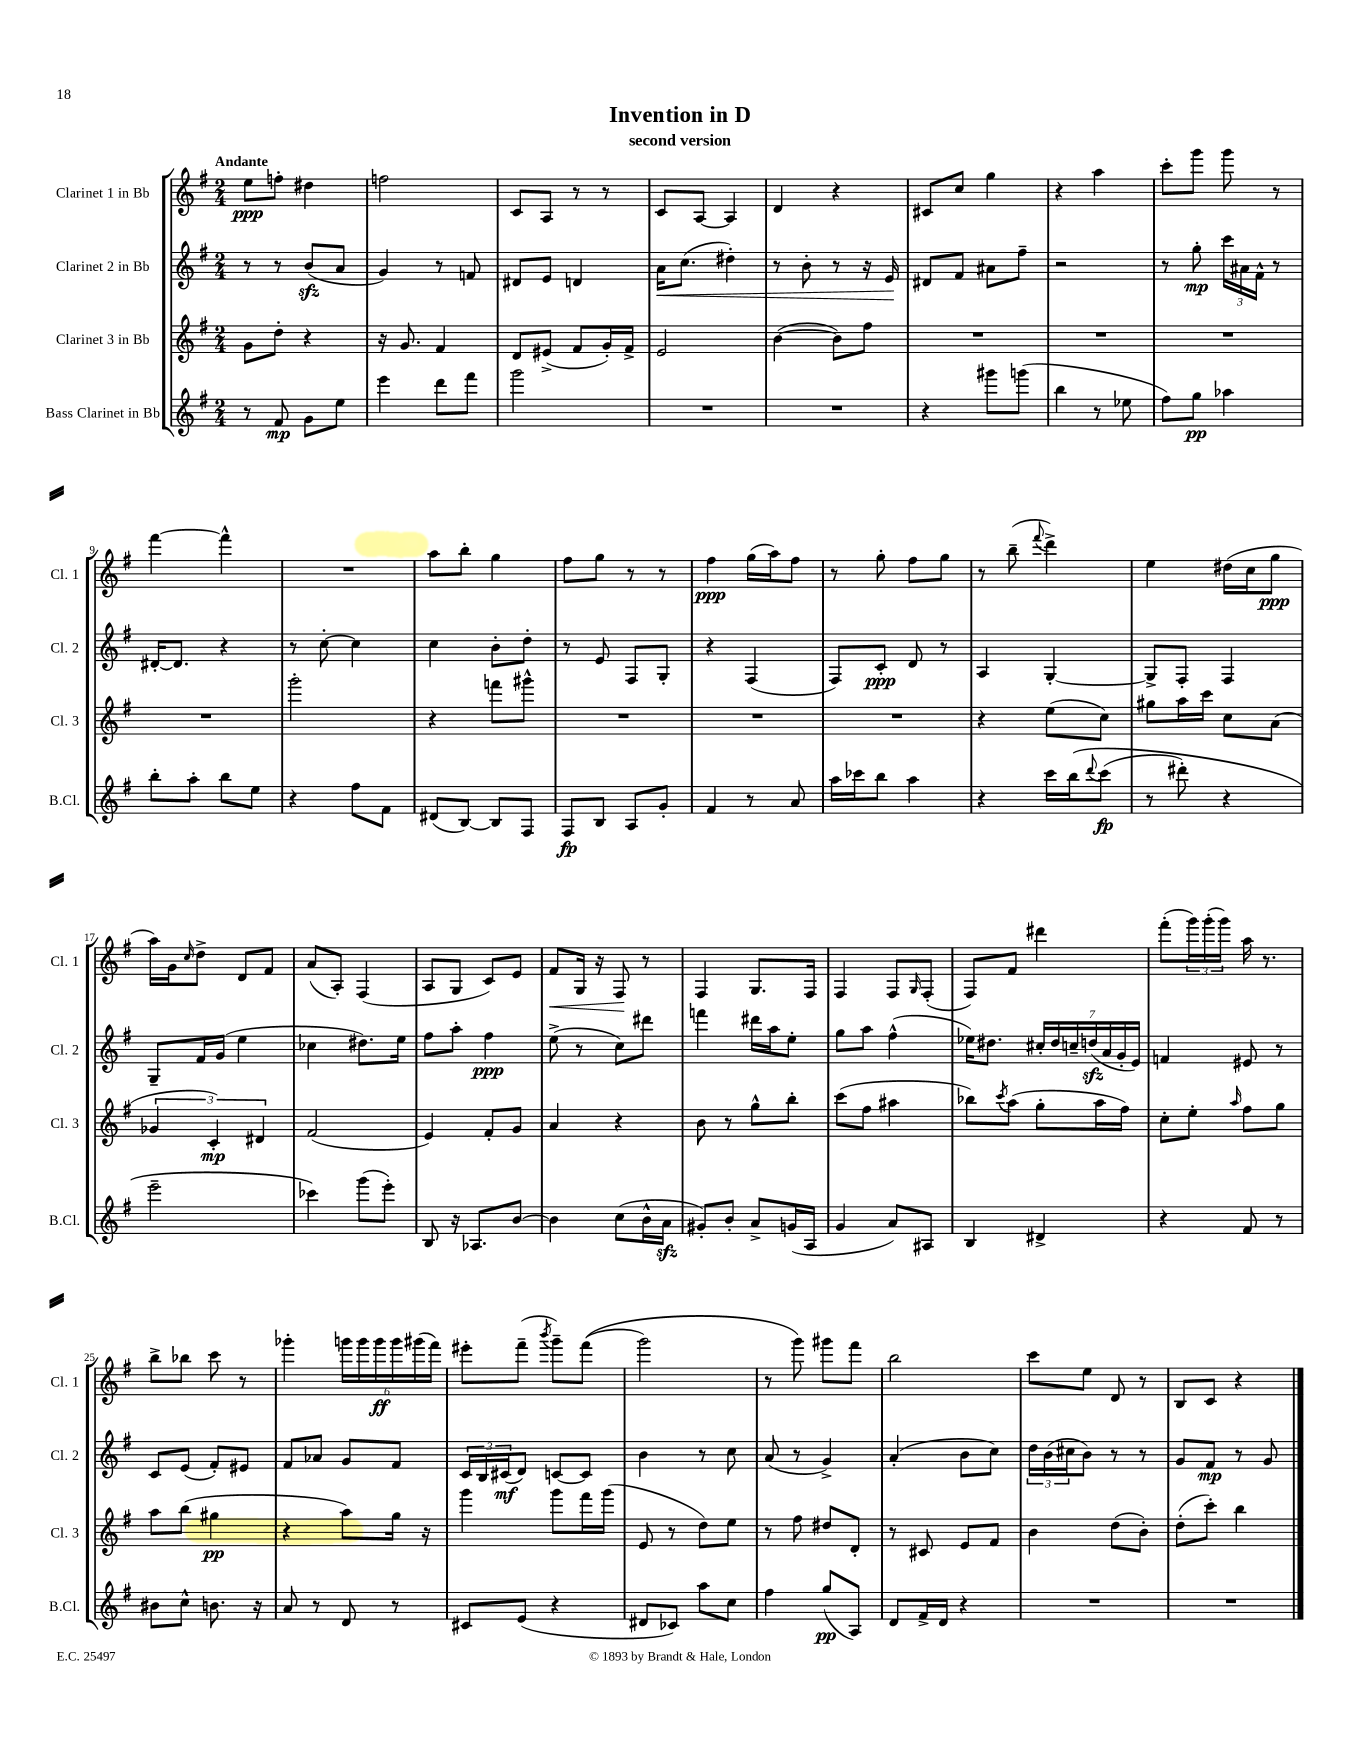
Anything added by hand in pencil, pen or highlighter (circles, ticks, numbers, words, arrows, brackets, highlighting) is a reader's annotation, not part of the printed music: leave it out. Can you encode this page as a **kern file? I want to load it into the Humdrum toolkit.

**kern	**kern	**kern	**kern
*staff4	*staff3	*staff2	*staff1
*clefG2	*clefG2	*clefG2	*clefG2
*k[f#]	*k[f#]	*k[f#]	*k[f#]
*M2/4	*M2/4	*M2/4	*M2/4
8r	8g\L	8r	8ee\L
8f#/	8dd'\J	8r	8ff'\J
8g\L	4r	(8b/L	4dd#\
8ee\J	.	8a/J	.
=	=	=	=
4eee\	16r	4g/)	2ff\
.	8.g/	.	.
8ddd\L	4f#/	8r	.
8fff#\J	.	8f/	.
=	=	=	=
2ggg\	8d/L	8d#/L	8c/L
.	(8e#^/J	8e/J	8A/J
.	8f#/L	4d/	8r
.	16g'/L)	.	8r
.	16f#^/JJ	.	.
=	=	=	=
2r	2e/	16a\LK	8c/L
.	.	(8.cc\J	.
.	.	.	[8A/J
.	.	4dd#'\)	4A/]
=	=	=	=
2r	([4b\	8r	4d/
.	.	8b'\	.
.	8b\]L)	8r	4r
.	8ff#\J	16r	.
.	.	16e/	.
=	=	=	=
4r	2r	8d#/L	8c#/L
.	.	8f#/J	8cc/J
8ggg#\L	.	8a#\L	4gg\
(8ggg\J	.	8ff#~\J	.
=	=	=	=
4bb\	2r	2r	4r
8r	.	.	4aa\
8ee-\	.	.	.
=	=	=	=
8ff#\L)	2r	8r	8ccc'\L
8gg\J	.	8gg'\	8ggg\J
4aa-\	.	24ccc\LL	8ggg\
.	.	24a#\	.
.	.	24f#^^\JJ	.
.	.	8r	8r
=	=	=	=
8bb'\L	2r	[16d#'/LK	[4fff#\
.	.	8.d#/]J	.
8aa'\J	.	.	.
8bb\L	.	4r	4fff#^^\]
8ee\J	.	.	.
=	=	=	=
4r	2ggg'\	8r	2r
.	.	[8cc'\	.
8ff#\L	.	4cc\]	.
8f#\J	.	.	.
=	=	=	=
(8d#/L	4r	4cc\	8aa\L
[8B/J)	.	.	8bb'\J
8B/]L	8fff\L	8b'\L	4gg\
8F#/J	8ggg#^^\J	8dd'\J	.
=	=	=	=
8F#/L	2r	8r	8ff#\L
8B/J	.	8e/	8gg\J
8A/L	.	8F#/L	8r
8g'/J	.	8G'/J	8r
=	=	=	=
4f#/	2r	4r	4ff#\
8r	.	(4F#/	(16gg\LL
.	.	.	16aa\J)
8a/	.	.	8ff#\J
=	=	=	=
16aa\LL	2r	8F#/L)	8r
16ccc-\J	.	.	.
8bb\J	.	8c'/J	8gg'\
4aa\	.	8d/	8ff#\L
.	.	8r	8gg\J
=	=	=	=
4r	4r	4A/	8r
.	.	.	(8bb~\
.	.	.	8qqfff#/
16ccc\LL	(8ee\L	[4G'/	4ddd^\)
&(16bb\J	.	.	.
8qqddd/	.	.	.
(8ccc\J	8cc\J)	.	.
=	=	=	=
8r	8gg#\L	8G^/]L	4ee\
8ddd#'\)	16aa\L	8F#'/J	.
.	16ccc\JJ	.	.
4r	8cc\L	4F#/	(16dd#\LL
.	.	.	16cc\J
.	(8a\J	.	8gg\J
=	=	=	=
2eee~\	6g-/	8G~/L	16aa\LL)
.	.	.	16g\J
.	.	.	16qqcc/
.	.	16f#/L	8dd^\J
.	6c'/)	.	.
.	.	(16g/JJ	.
.	.	4ee\	8d/L
.	6d#/	.	.
.	.	.	8f#/J
=	=	=	=
4ccc-\&)	(2f#/	4cc-\	(8a/L
.	.	.	8A'/J)
(8ggg\L	.	8.dd#\L)	(4F#/
8eee'\J)	.	.	.
.	.	16ee\Jk	.
=	=	=	=
8B/	4e/)	8ff#\L	8A/L
16r	.	8aa'\J	8G/J
8.A-/L	.	.	.
.	8f#'/L	4ff#\	8c/L)
[8b/J	8g/J	.	8e/J
=	=	=	=
4b\]	4a/	(8ee^\	8f#/L
.	.	8r	16G/Jk
.	.	.	16r
(8cc\L	4r	8cc\L)	8F#/
16b^^\L	.	8ddd#\J	8r
16a\JJ	.	.	.
=	=	=	=
8g#'/L)	8b\	4fff\	4F#/
8b'/J	8r	.	.
8a^/L	8gg^^\L	16ddd#\LL	8.G/L
.	.	16aa\J	.
(16g/L	8bb'\J	8ee'\J	.
16A/JJ	.	.	16F#/Jk
=	=	=	=
4g/	(8ccc\L	8gg\L	4F#/
.	8ff#\J	8aa\J	.
8a/L)	4aa#\	(4ff#^^\	8F#/L
.	.	.	16qqG/
8A#/J	.	.	(8F#'/J
=	=	=	=
4B/	8bb-\L)	16ee-\LK)	8F#/L)
.	.	8.dd#\J	.
.	8qccc/	.	.
.	(8aa\J	.	8f#/J
4d#^/	8gg'\L	28cc#'/LL	4ddd#\
.	.	28dd#/	.
.	.	28cc~/	.
.	.	(28dd/	.
.	16aa\L	.	.
.	.	28a/	.
.	.	28g'/	.
.	16ff#\JJ)	.	.
.	.	28e/JJ)	.
=	=	=	=
4r	8cc'\L	4f/	(8fff#'\L
.	8ee'\J	.	24ggg\L)
.	.	.	(24ggg'\
.	.	.	24ggg\JJ)
.	16qqaa/	.	.
8f#/	8ff#\L	8e#/	16aa\
.	.	.	8.r
8r	8gg\J	8r	.
=	=	=	=
8b#\L	8aa\L	8c/L	8bb^\L
8cc^^\J	(8bb\J	(8e/J	8bb-\J
8.b\	4gg#\	8f#'/L)	8ccc\
.	.	8e#/J	8r
16r	.	.	.
=	=	=	=
8a/	4r	8f#/L	4ggg-'\
8r	.	8a-/J	.
8d/	8aa\L)	8g/L	24ggg\LL
.	.	.	24ggg\
.	.	.	24ggg\
8r	16gg\Jk	8f#/J	24ggg\
.	.	.	(24ggg#\
.	16r	.	.
.	.	.	24fff#\JJ)
=	=	=	=
8c#/L	4ggg\	24c/LL	8eee#'\L
.	.	24B/	.
.	.	(24c#/J	.
(8e/J	.	8d/J)	(8fff#~\J
.	.	.	8qbbb/
4r	8ggg\L	[8c/L	8ggg~\L)
.	16fff#\L	8c/]J	&((8fff#\J
.	(16ggg\JJ	.	.
=	=	=	=
8d#/L	8e/	4b\	2ggg\)
8c-/J)	8r	.	.
8aa\L	8dd\L)	8r	.
8cc\J	8ee\J	8cc\	.
=	=	=	=
4ff#\	8r	(8a/	8r
.	8ff#\	8r	8ggg\&)
(8gg/L	8dd#/L	4g^/)	8ggg#\L
8A/J)	8d'/J	.	8fff#\J
=	=	=	=
8d/L	8r	(4a'/	2bb\
16f#^/L	8c#/	.	.
16d/JJ	.	.	.
4r	8e/L	8b\L	.
.	8f#/J	8cc\J)	.
=	=	=	=
2r	4b\	24dd\LL	8ccc\L
.	.	(24b\	.
.	.	24cc#\J	.
.	.	8b\J)	8ee\J
.	(8dd\L	8r	8d/
.	8b'\J)	8r	8r
=	=	=	=
2r	(8dd'\L	8g/L	8B/L
.	8ccc'\J)	8f#/J	8c/J
.	4bb\	8r	4r
.	.	8g/	.
==	==	==	==
*-	*-	*-	*-
